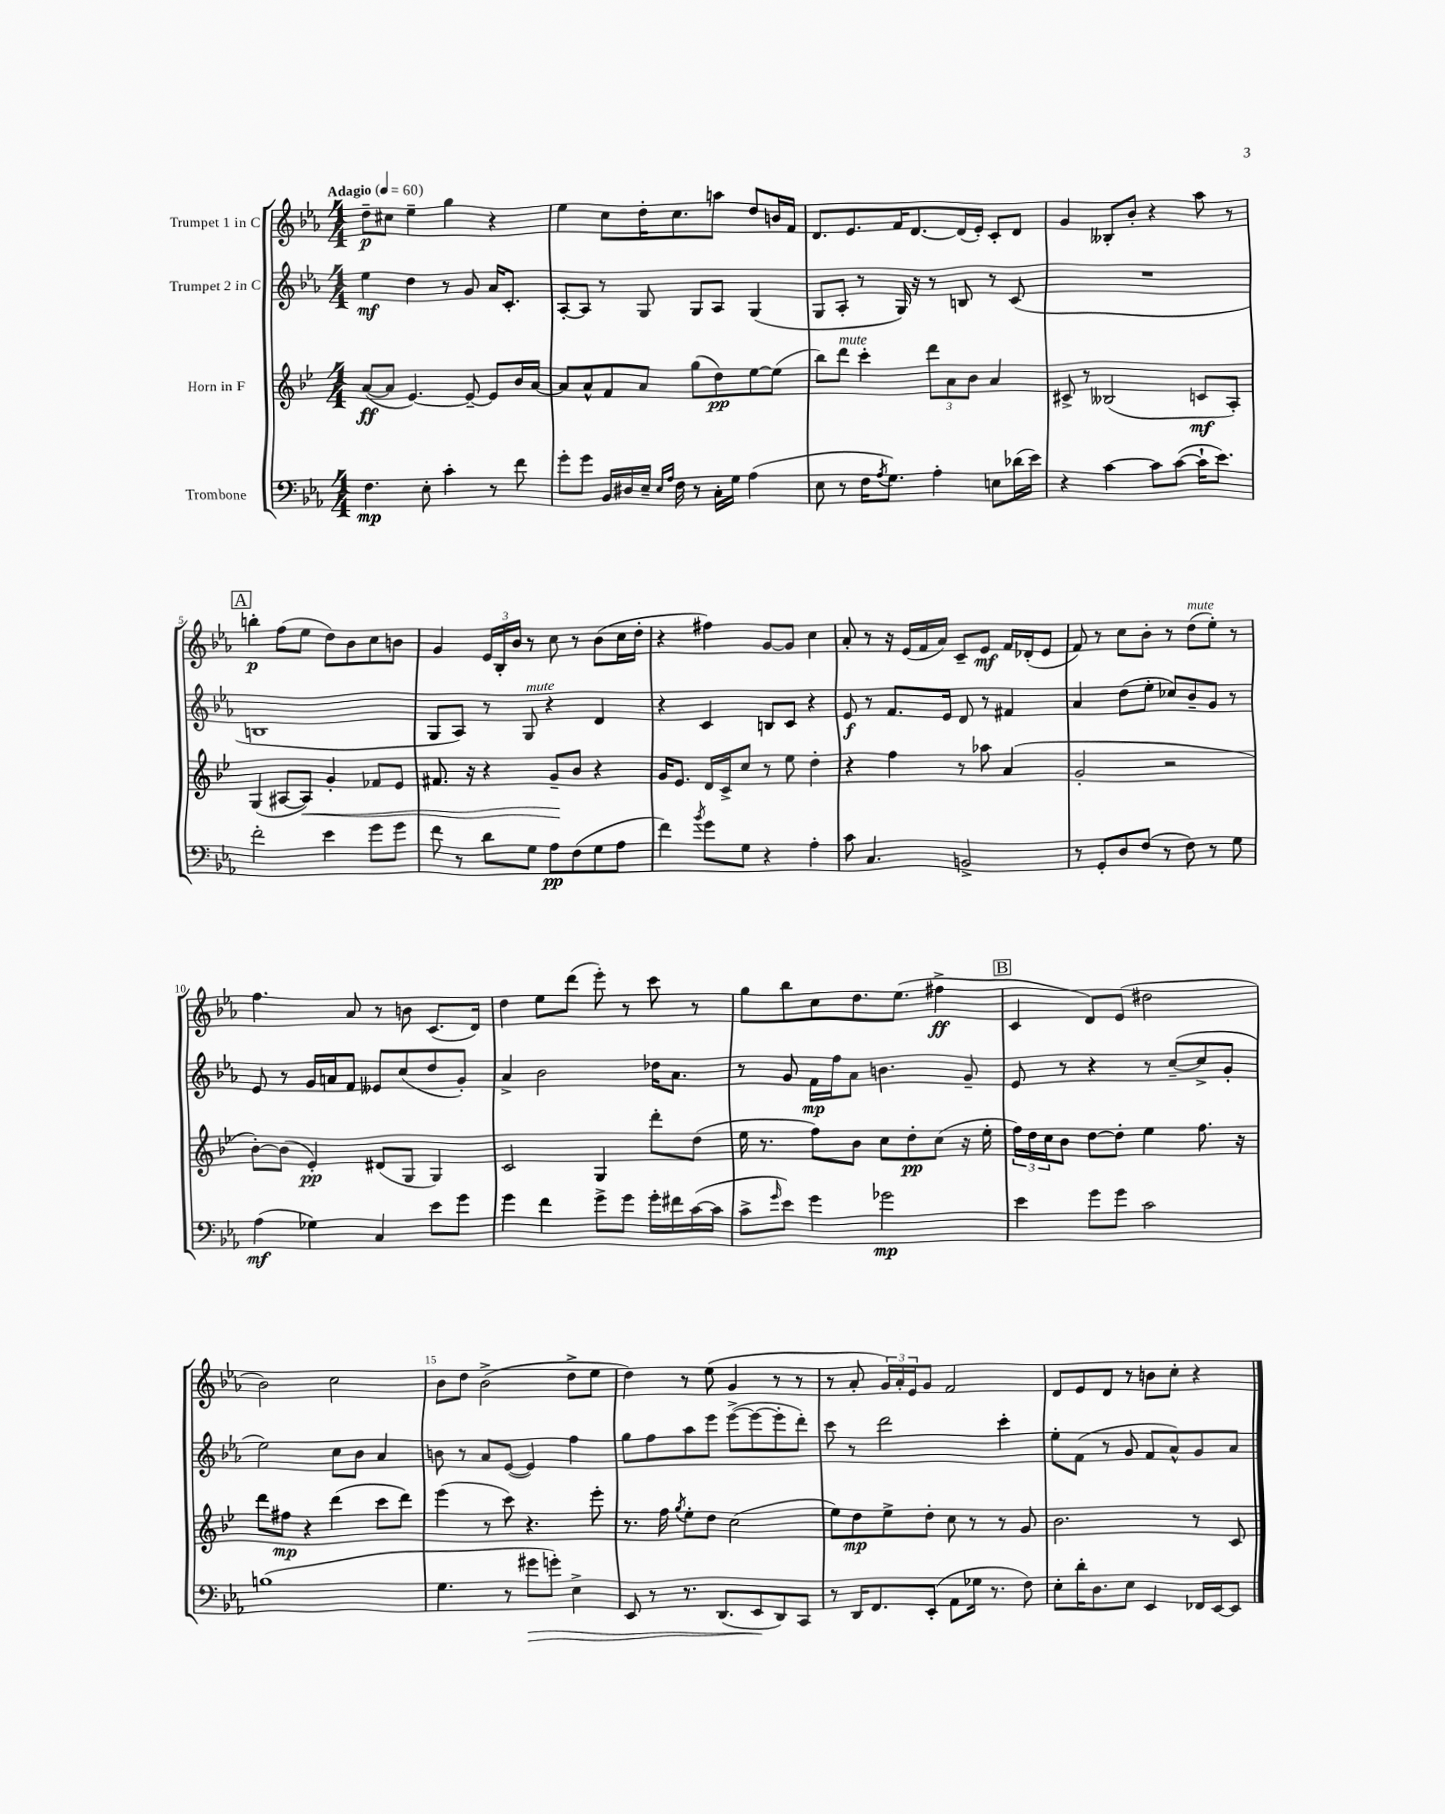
<<
\new StaffGroup <<
\new Staff = "s0" \with { instrumentName = "Trumpet 1 in C" } {
    \clef treble \key ees \major \numericTimeSignature \time 4/4 \tempo "Adagio" 4 = 60
    d''8--\p cis''8 ees''4-- g''4 r4 |
    ees''4 c''8 d''16-. c''8. a''8 d''8 b'16 f'16 |
    d'8. ees'8. f'16 d'8.~ d'16( ees'16-.) c'8-. d'8 |
    g'4 beses8-. bes'8-. r4 aes''8 r8 |
    \mark \markup { \box "A" } b''4-.\p f''8( ees''8 d''8) bes'8 c''8 b'8 |
    g'4 \tuplet 3/2 { ees'16 bes16-. bes'16 } r8 c''8 r8 bes'8( c''16 d''16-. |
    r4 fis''4) g'8~ g'8 c''4 |
    aes'8-. r8 r16 ees'16( f'16 aes'16) c'8-- ees'8\mf f'16 des'16-.( ees'8 |
    f'8) r8 c''8 bes'8-. r8 d''8^\markup { \italic "mute" }( ees''8-.) r8 |
    f''4. aes'8 r8 b'8 c'8.( d'16) |
    d''4 ees''8 d'''8( ees'''8-.) r8 c'''8 r8 |
    g''8 bes''8 c''8 d''8. ees''8.( fis''4->\ff |
    \mark \markup { \box "B" } c'4 d'8) ees'8( dis''2 |
    bes'2) c''2 |
    bes'8 d''8 bes'2->( d''8-> ees''8 |
    d''4) r8 ees''8( g'4 r8 r8 |
    r8 aes'8-. \tuplet 3/2 { g'16) aes'16-. ees'16 } g'8 f'2 |
    d'8 ees'8 d'8 r8 b'8 c''8-. r4 \bar "|." |
}
\new Staff = "s1" \with { instrumentName = "Trumpet 2 in C" } {
    \clef treble \key ees \major \numericTimeSignature \time 4/4
    ees''4\mf d''4 r8 g'8 aes'16 c'8.-. |
    aes8~-. aes8 r8 g8 g8 aes8 g4( |
    g8 aes8-. r8 g16) r16 r8 b8 r8 c'8( |
    R1 |
    \mark \markup { \box "A" } b1 |
    g8 aes8) r8 g8^\markup { \italic "mute" } r4 d'4 |
    r4 c'4 b8 c'8 r4 |
    ees'8\f r8 f'8. ees'16 d'8 r8 fis'4 |
    aes'4 d''8( ees''8-. ces''8) bes'8-- g'8 r8 |
    ees'8 r8 g'16 a'16 f'8 eeses'8 c''8( d''8 g'8-.) |
    aes'4-> bes'2 des''16 aes'8. |
    r8 g'8 f'16\mp f''16 aes'8 b'4. g'8-- |
    \mark \markup { \box "B" } ees'8 r8 r4 r8 c''8~--( c''8-> g'8-. |
    ees''2) c''8 bes'8 aes'4 |
    b'8 r8 aes'8 ees'8~( ees'4) f''4 |
    g''8 f''8 aes''8 ees'''8 ees'''8~->( ees'''8~ ees'''8-. d'''8-.) |
    c'''8 r8 d'''2 c'''4-. |
    ees''8-. f'8( r8 g'8 f'8 aes'8-^) g'8 aes'8 \bar "|." |
}
\new Staff = "s2" \with { instrumentName = "Horn in F" } {
    \clef treble \key bes \major \numericTimeSignature \time 4/4
    a'8~\ff( a'8 ees'4.~) ees'8~-- ees'8 bes'16 a'16~ |
    a'8 a'8-^ f'8 a'8 g''8( d''8\pp) ees''8~ ees''8( |
    bes''8) d'''8^\markup { \italic "mute" } c'''4-. \tuplet 3/2 { d'''8 a'8 bes'8 } a'4 |
    cis'8-> r8 beses2( c'8\mf a8-.) |
    \mark \markup { \box "A" } g4( ais8~ ais8\<) g'4-. fes'8 ees'8 |
    fis'8. r16 r4 g'8--\! bes'8 r4 |
    g'16 ees'8. d'16 c'16-> c''8 r8 ees''8 d''4-. |
    r4 f''4 r8 aes''8 a'4( |
    g'2-. r2 |
    bes'8~-.) bes'8( ees'4-.\pp) dis'8( g8 g4) |
    c'2 g4 d'''8-. d''8( |
    ees''16 r8. f''8) bes'8 c''8 d''8-.\pp c''8( r16 ees''16-. |
    \mark \markup { \box "B" } \tuplet 3/2 { f''16) d''16 c''16 } bes'8 d''8~ d''8-. ees''4 f''8. r16 |
    d'''8 fis''8\mp r4 d'''4( c'''8 d'''8) |
    ees'''4( r8 c'''8) r4. ees'''8-. |
    r8. f''16 \acciaccatura { g''8 } ees''8-. d''8 c''2( |
    ees''8) d''8\mp ees''8-> d''8-. c''8 r8 r8 g'8 |
    bes'2. r8 c'8 \bar "|." |
}
\new Staff = "s3" \with { instrumentName = "Trombone" } {
    \clef bass \key ees \major \numericTimeSignature \time 4/4
    f4.\mp ees8-. c'4-. r8 f'8 |
    g'8-. g'8 bes,16 dis16 ees16-- \grace { ees16 aes16 } f16 r8 c16-. g16 aes4( |
    ees8 r8 f16 \acciaccatura { aes8 } g8.) aes4-. e8 des'16( ees'16) |
    r4 c'4~ c'8 c'8~( c'16-! ees'8.) |
    \mark \markup { \box "A" } f'2-. ees'4 g'8 g'8 |
    f'8 r8 d'8 g8 aes8\pp f8( g8 aes8 |
    f'4) \acciaccatura { bes'8 } g'8 g8 r4 aes4-. |
    c'8 c4. b,2-> |
    r8 g,8-. d8 f8( r8 f8) r8 g8 |
    aes4\mf( ges4) c4 ees'8 g'8 |
    g'4 f'4 g'8-> g'8 g'16-. fis'16 c'16~( c'16 |
    c'8-> \grace { g'16 } ees'8) g'4 ges'2\mp |
    \mark \markup { \box "B" } ees'4 g'8 g'8 c'2 |
    b1( |
    g4. r8 gis'8\> g'8-.) ees4-> |
    ees,8 r8 r8. d,8.( ees,8\! d,8) c,8 |
    r8 d,16 f,8. ees,8-.( aes,8 ges16 r8. f8) |
    ees8-. d'16-. d8. ees8 ees,4 fes,16 ees,16~ ees,8 \bar "|." |
}
>>
>>
\layout { \context { \Score \override BarNumber.break-visibility = ##(#f #t #t) barNumberVisibility = #(every-nth-bar-number-visible 5) } }
